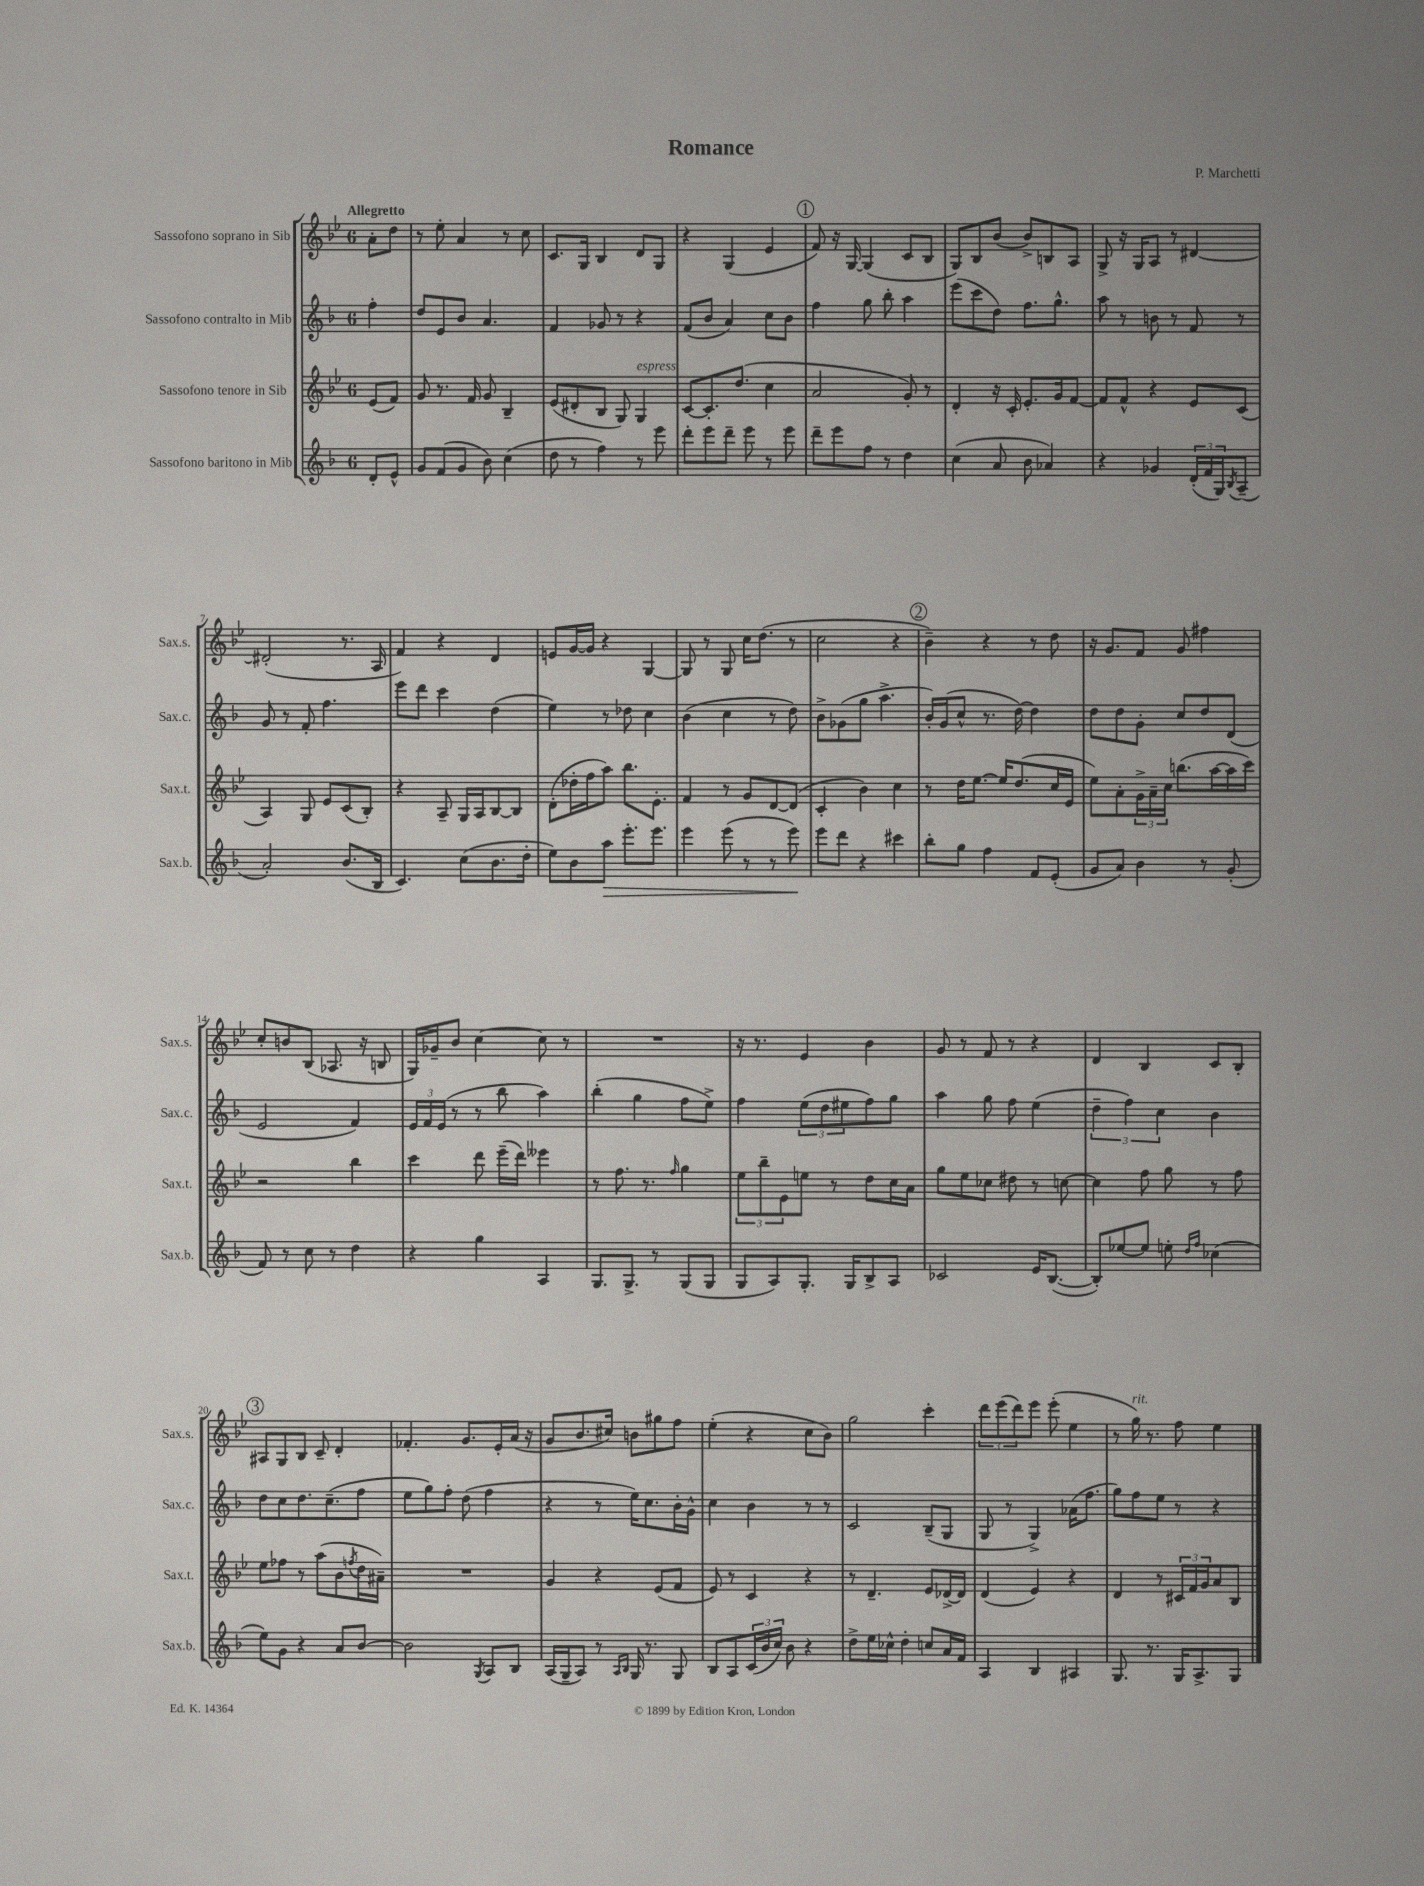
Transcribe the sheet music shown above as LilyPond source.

\header { title = "Romance" composer = "P. Marchetti" }
<<
\new StaffGroup <<
\new Staff = "s0" \with { instrumentName = "Sassofono soprano in Sib" shortInstrumentName = "Sax.s." } {
    \clef treble \key bes \major \once \override Staff.TimeSignature.style = #'single-digit \time 6/8 \partial 4 \tempo "Allegretto"
    a'8-. d''8 |
    r8 ees''8-. a'4 r8 c''8 |
    c'8. g16 bes4 d'8 g8 |
    r4 g4( ees'4 |
    \mark \markup { \circle "1" } f'8) r16 g16~ g4( c'8 bes8 |
    g8) bes8 bes'8( bes'8->) b8 a8 |
    g8-> r16 g16 a8 r8 dis'4~ |
    dis'2-.( r8. a16 |
    f'4) r4 d'4 |
    e'8 g'16~ g'16 r4 g4~ |
    g8 r8 g8 c''16 d''8.( r8 |
    c''2 r4 |
    \mark \markup { \circle "2" } bes'4--) r4 r8 d''8 |
    r16 g'8. f'8 g'8 fis''4 |
    c''8-. b'8 bes8( aes8. r16 b8 |
    g16) ges'16-- bes'8 c''4~ c''8 r8 |
    R2. |
    r16 r8. ees'4 bes'4 |
    g'8 r8 f'8 r8 r4 |
    d'4 bes4 c'8 bes8-. |
    \mark \markup { \circle "3" } ais8 g8 bes8 c'8-- d'4-. |
    fes'4.-. g'8. ees'16-. a'16( r16 |
    g'8 bes'8. cis''16) b'8 gis''8 f''8 |
    ees''4-.( r4 c''8 bes'8) |
    g''2 c'''4-. |
    \tuplet 3/2 { d'''8 ees'''8( d'''8) } ees'''8 ees'''8-.( ees''4 |
    r8 g''16^\markup { \italic "rit." }) r8. f''8 ees''4 \bar "|." |
}
\new Staff = "s1" \with { instrumentName = "Sassofono contralto in Mib" shortInstrumentName = "Sax.c." } {
    \clef treble \key f \major \once \override Staff.TimeSignature.style = #'single-digit \time 6/8 \partial 4
    f''4-. |
    d''8 e'8 bes'8 a'4. |
    f'4 ges'8 r8 r4 |
    f'8( bes'8 a'4) c''8 bes'8 |
    \mark \markup { \circle "1" } f''4 g''8 bes''8-. a''4 |
    e'''8( c'''8 d''8) f''8. g''8.-^ |
    a''8 r8 b'8 r8 f'8 r8 |
    g'8 r8 f'8-. f''4. |
    e'''8 d'''8 c'''4 d''4( |
    e''4) r8 des''8 c''4 |
    bes'4( c''4 r8 d''8) |
    bes'8-> ges'8( g''8 a''4.-> |
    \mark \markup { \circle "2" } bes'16-.) g'16( c''8-^ r8. d''16~) d''4 |
    d''8 d''8 g'8-. c''8 d''8 d'8( |
    e'2 f'4) |
    \tuplet 3/2 { e'16 f'16 e'16( } r8 r8 bes''8 a''4) |
    bes''4-.( g''4 f''8 e''8->) |
    f''4 \tuplet 3/2 { e''8( d''8 eis''8 } f''8) g''8 |
    a''4 g''8 f''8 e''4( |
    \tuplet 3/2 { d''4-- f''4) c''4 } bes'4 |
    \mark \markup { \circle "3" } d''8 c''8 d''8. c''8.--( f''8 |
    e''8 g''8) f''8-. d''8( f''4 |
    r4 r8 e''16) c''8. bes'16-. g'16-^ |
    c''4 bes'4 r8 r8 |
    c'2 bes8--( g8 |
    g8 r8 g4->) aes'16( f''8. |
    g''8) f''8 e''8 r8 r4 \bar "|." |
}
\new Staff = "s2" \with { instrumentName = "Sassofono tenore in Sib" shortInstrumentName = "Sax.t." } {
    \clef treble \key bes \major \once \override Staff.TimeSignature.style = #'single-digit \time 6/8 \partial 4
    ees'8( f'8) |
    g'8 r8. f'16 g'8 bes4-- |
    ees'8( dis'8-. bes8 g8) g4^\markup { \italic "espress." } |
    c'8~ c'8.-. d''8.( c''4 |
    \mark \markup { \circle "1" } a'2 g'8-.) r8 |
    d'4-. r16 c'16-. ees'8.-. g'16 f'8~ |
    f'8 f'8-^ r4 ees'8 c'8( |
    a4) g8 ees'8 c'8( bes8-.) |
    r4 a8-- g16 a16 bes8~ bes8 |
    d'8-.( des''16-. f''16 a''8) bes''8. ees'8.-. |
    f'4 r8 g'8 d'8~ d'8( |
    c'4-. bes'4) c''4 |
    \mark \markup { \circle "2" } r8 d''16 ees''8.~ ees''16 d''8.( c''16 ees'16 |
    ees''8) a'8-. \tuplet 3/2 { g'16-> a'16-- c''16 } b''8.( a''16~ a''16 c'''16) |
    r2 bes''4 |
    c'''4 d'''8 ees'''16--( d'''16) eeses'''4 |
    r8 f''8. r8. \grace { f''16 } g''4 |
    \tuplet 3/2 { ees''8 bes''8-- ees'8 } e''8 r8 d''8 c''16 a'16 |
    g''8 ees''8 ces''8 dis''8 r8 c''8~ |
    c''4 f''8 g''8 r8 f''8 |
    \mark \markup { \circle "3" } ees''8 fes''8 r8 a''8( bes'8 \acciaccatura { f''8 } d''16 ais'16--) |
    R2. |
    g'4 r4 ees'8( f'8 |
    ees'8) r8 c'4 r4 |
    r8 d'4.-- ees'8 des'16~-> des'16 |
    d'4( ees'4) r4 |
    d'4 r8 \tuplet 3/2 { cis'16 f'16 g'16 } a'8 bes8 \bar "|." |
}
\new Staff = "s3" \with { instrumentName = "Sassofono baritono in Mib" shortInstrumentName = "Sax.b." } {
    \clef treble \key f \major \once \override Staff.TimeSignature.style = #'single-digit \time 6/8 \partial 4
    d'8-. e'8-^ |
    g'8 f'8( g'8 bes'8) c''4( |
    d''8 r8 f''4) r8 e'''8 |
    d'''8-. e'''8 d'''8-- e'''8 r8 e'''8 |
    \mark \markup { \circle "1" } d'''8-- e'''8 f''8 r8 d''4 |
    c''4( a'8 bes'8 aes'4) |
    r4 ges'4 \tuplet 3/2 { d'16-.( f'16 g16) } \acciaccatura { bes8 } a8--( |
    a'2-.) bes'8.( bes16 |
    c'4.) c''8( bes'8. d''16-. |
    e''8) bes'8 a''8\> e'''8.-. e'''8. |
    e'''4 e'''8( r8 r8 e'''8\!) |
    e'''8 d'''8 r4 cis'''4 |
    \mark \markup { \circle "2" } bes''8-. g''8 f''4 f'8 e'8-.( |
    g'8 a'8) bes'4 r8 g'8-.( |
    f'8) r8 c''8 r8 d''4 |
    r4 g''4 a4 |
    g8. g8.-> r8 g8( g8 |
    g8 a8) g8.-. g16 bes8-> a8 |
    ces'2 e'16 bes8.~( |
    bes8-.) ees''8~ ees''8 e''8-. \grace { d''16 f''16 } ces''4( |
    \mark \markup { \circle "3" } e''8) g'8 r4 a'8 bes'8~ |
    bes'2 \acciaccatura { g8 } a8 bes8 |
    a16( g16-- a8) r8 \grace { a16 bes16 } g16 r8. g8 |
    bes8 a8 \tuplet 3/2 { c'16( bes'16 c''16) } bes'8 r4 |
    d''8-> e''16 ces''16-^ d''4-. c''8 a'16 f'16 |
    a4 bes4 ais4 |
    g8. r8. g16 a8.-> g8 \bar "|." |
}
>>
>>
